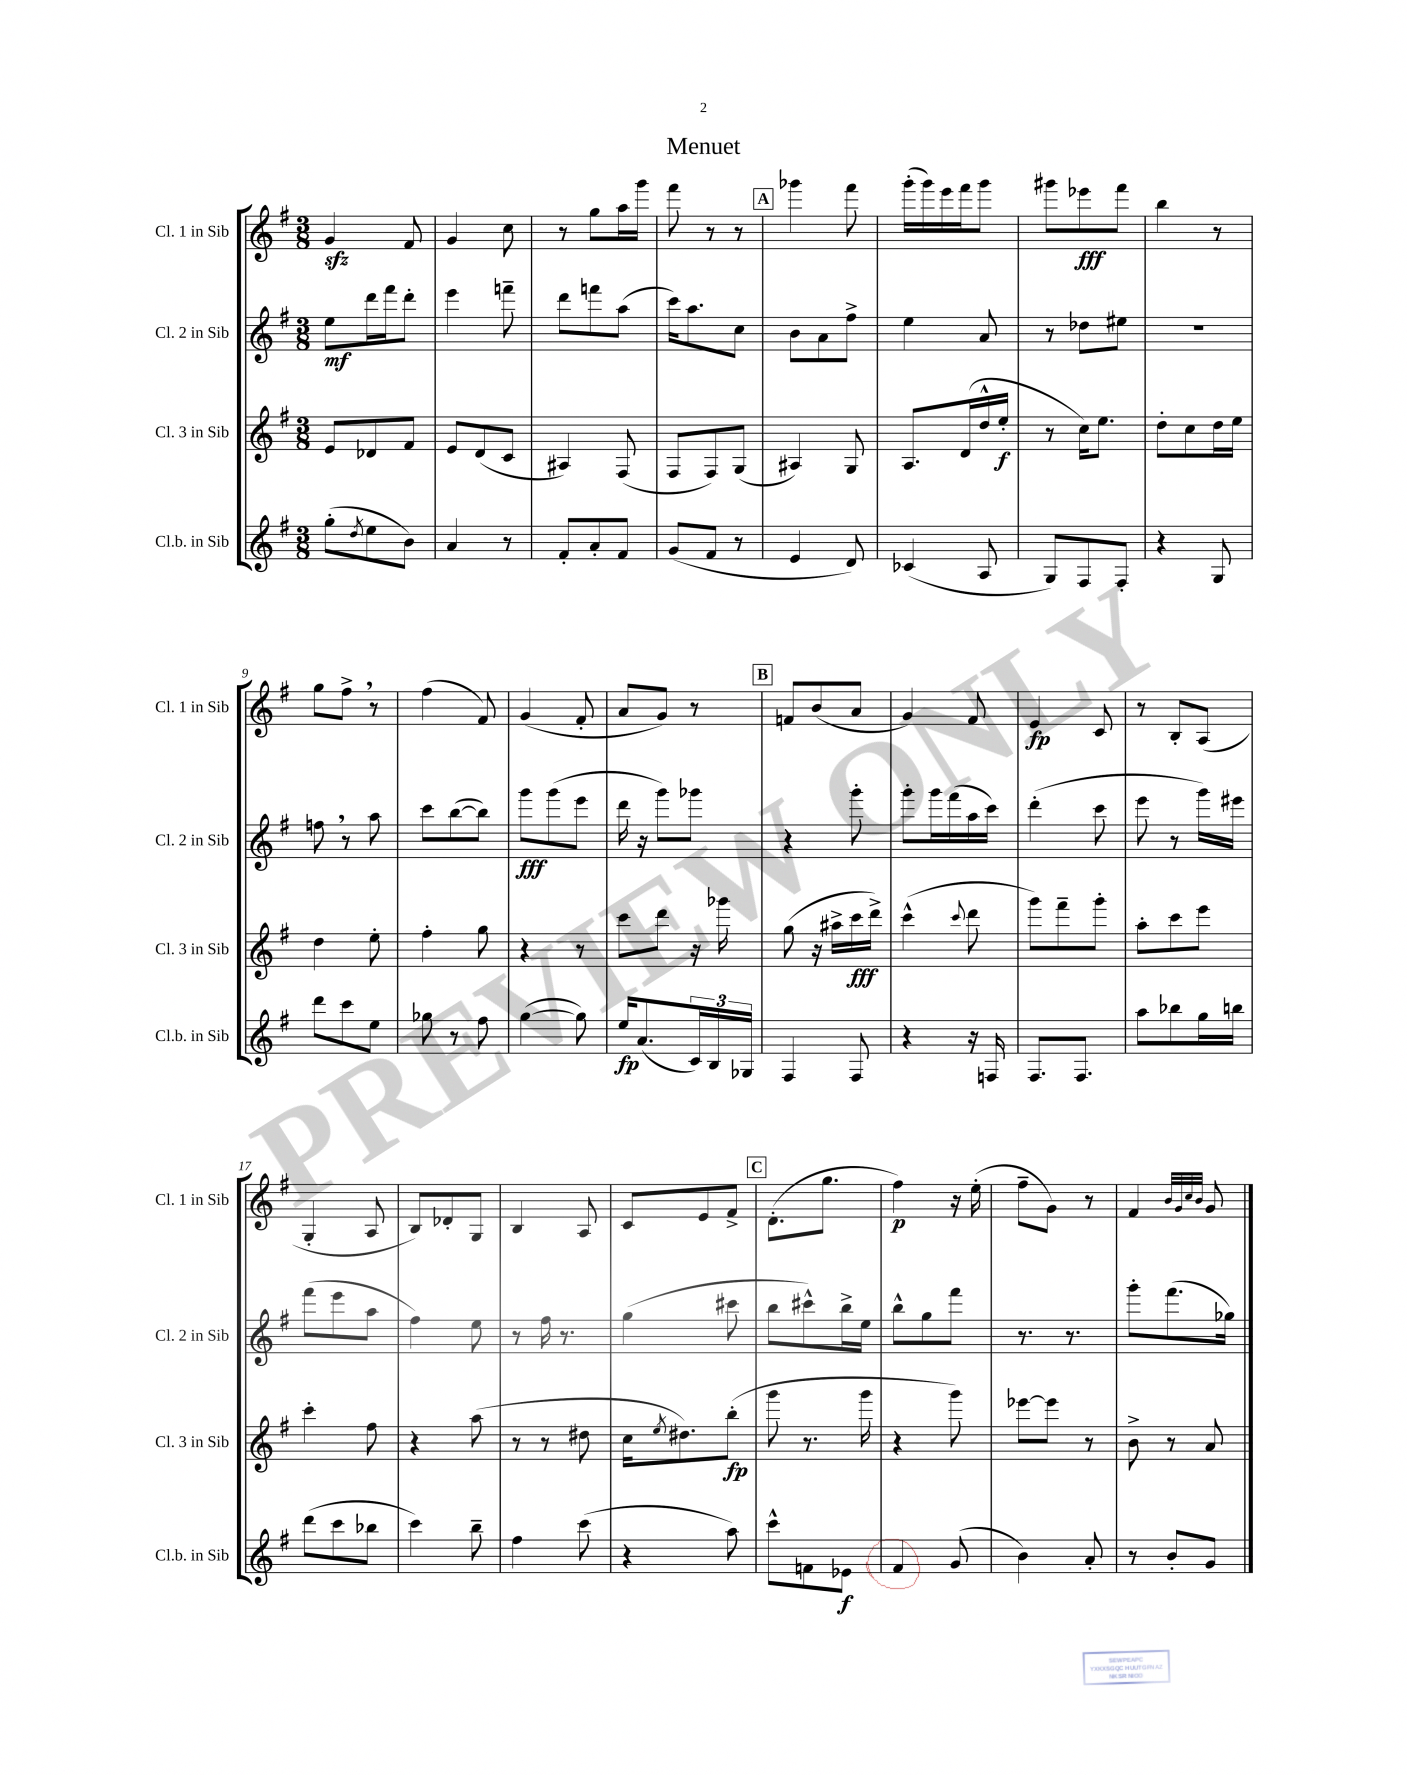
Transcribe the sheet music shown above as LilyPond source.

\header { title = "Menuet" }
<<
\new StaffGroup <<
\new Staff = "s0" \with { instrumentName = "Cl. 1 in Sib" shortInstrumentName = "Cl. 1 in Sib" } {
    \clef treble \key g \major \numericTimeSignature \time 3/8
    g'4\sfz fis'8 |
    g'4 c''8 |
    r8 g''8 a''16 g'''16 |
    fis'''8 r8 r8 |
    \mark \markup { \box "A" } ges'''4 fis'''8 |
    g'''16-.( g'''16) e'''16 fis'''16 g'''8 |
    gis'''8 ees'''8\fff fis'''8 |
    b''4 r8 |
    g''8 fis''8-> \breathe r8 |
    fis''4( fis'8) |
    g'4( fis'8-. |
    a'8 g'8) r8 |
    \mark \markup { \box "B" } f'8 b'8( a'8 |
    g'4) fis'8 |
    e'4\fp c'8 |
    r8 b8-. a8( |
    g4-. a8 |
    b8) des'8-. g8 |
    b4 a8 |
    c'8 e'8 fis'8-> |
    \mark \markup { \box "C" } d'8.-.( g''8. |
    fis''4\p) r16 e''16-.( |
    fis''8-- g'8) r8 |
    fis'4 \grace { b'32 g'32 c''32 b'32 } g'8 \bar "|." |
}
\new Staff = "s1" \with { instrumentName = "Cl. 2 in Sib" shortInstrumentName = "Cl. 2 in Sib" } {
    \clef treble \key g \major \numericTimeSignature \time 3/8
    e''8\mf d'''16 fis'''16 d'''8-. |
    e'''4 f'''8-- |
    d'''8 f'''8 a''8( |
    c'''16) a''8. c''8 |
    \mark \markup { \box "A" } b'8 a'8 fis''8-> |
    e''4 a'8 |
    r8 des''8 eis''8 |
    R4. |
    f''8 \breathe r8 a''8 |
    c'''8 b''8~( b''8) |
    g'''8\fff g'''8( e'''8 |
    d'''16 r16 g'''8) ges'''8 |
    \mark \markup { \box "B" } r4 g'''8-. |
    g'''8-. g'''16 fis'''16( a''16 c'''16) |
    d'''4-.( c'''8 |
    e'''8 r8 g'''16) eis'''16 |
    fis'''8( e'''8 a''8 |
    fis''4) e''8 |
    r8 fis''16 r8. |
    g''4( cis'''8 |
    \mark \markup { \box "C" } b''8 cis'''8-^) b''16-> e''16 |
    b''8-^ g''8 fis'''8 |
    r8. r8. |
    g'''8-. fis'''8.( ges''16) \bar "|." |
}
\new Staff = "s2" \with { instrumentName = "Cl. 3 in Sib" shortInstrumentName = "Cl. 3 in Sib" } {
    \clef treble \key g \major \numericTimeSignature \time 3/8
    e'8 des'8 fis'8 |
    e'8 d'8( c'8 |
    ais4) fis8( |
    fis8 fis8) g8( |
    \mark \markup { \box "A" } ais4) g8 |
    a8. d'16( d''16-^ e''16-.\f |
    r8 c''16) e''8. |
    d''8-. c''8 d''16 e''16 |
    d''4 e''8-. |
    fis''4-. g''8 |
    r4 r8 |
    c'''8 d'''8 r16 ges'''16 |
    \mark \markup { \box "B" } g''8( r16 ais''16-> c'''16\fff d'''16->) |
    c'''4-^( \appoggiatura { c'''8 } d'''8 |
    g'''8) fis'''8-- g'''8-. |
    a''8-. c'''8 e'''8 |
    c'''4-. fis''8 |
    r4 a''8( |
    r8 r8 dis''8 |
    c''16 \acciaccatura { e''8 } dis''8.) b''8-.\fp( |
    \mark \markup { \box "C" } g'''8 r8. g'''16 |
    r4 g'''8) |
    ees'''8~ ees'''8 r8 |
    b'8-> r8 a'8 \bar "|." |
}
\new Staff = "s3" \with { instrumentName = "Cl.b. in Sib" shortInstrumentName = "Cl.b. in Sib" } {
    \clef treble \key g \major \numericTimeSignature \time 3/8
    g''8-.( \acciaccatura { d''8 } e''8 b'8) |
    a'4 r8 |
    fis'8-. a'8-. fis'8 |
    g'8( fis'8 r8 |
    \mark \markup { \box "A" } e'4 d'8) |
    ces'4( a8 |
    g8) fis8 fis8-. |
    r4 g8 |
    d'''8 c'''8 e''8 |
    ges''8 r8 fis''8 |
    g''4~( g''8) |
    e''16\fp a'8.( \tuplet 3/2 { c'16) b16 ges16 } |
    \mark \markup { \box "B" } fis4 fis8 |
    r4 r16 f16 |
    fis8. fis8. |
    a''8 bes''8 g''16 b''16 |
    d'''8( c'''8 bes''8 |
    c'''4) b''8-- |
    fis''4 c'''8( |
    r4 a''8) |
    \mark \markup { \box "C" } c'''8-^ f'8 ees'8\f |
    fis'4 g'8( |
    b'4) a'8-. |
    r8 b'8-. g'8 \bar "|." |
}
>>
>>
